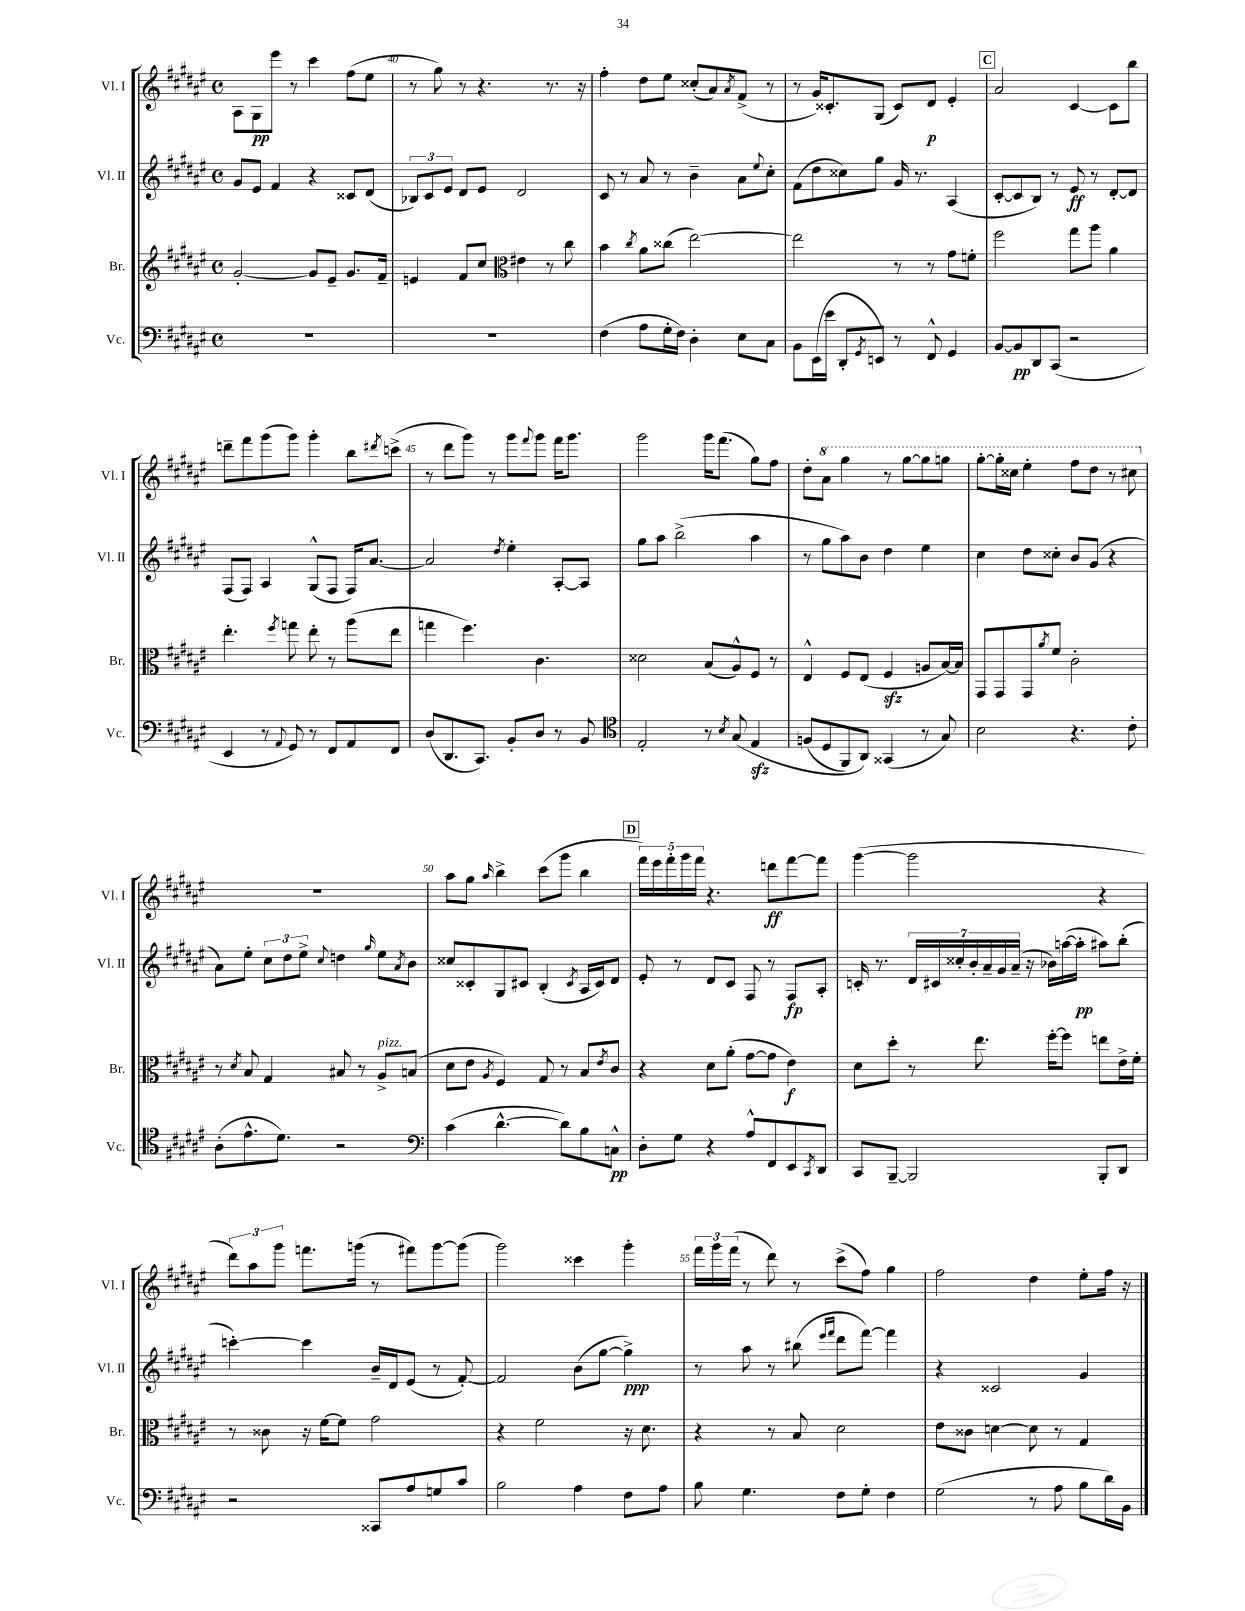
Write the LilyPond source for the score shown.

<<
\new StaffGroup <<
\new Staff = "s0" \with { instrumentName = "Vl. I" shortInstrumentName = "Vl. I" } {
    \clef treble \key fis \major \defaultTimeSignature \time 4/4
    ais8 gis8\pp eis'''8 r8 cis'''4 fis''8( eis''8 |
    r8 gis''8) r8 r4. r8. r16 |
    fis''4-. dis''8 eis''8 cisis''8-.( ais'8) \acciaccatura { ais'8 } fis'8->( r8 |
    r8 gis'16) cisis'8.-. gis8( cisis'8) dis'8\p eis'4-. |
    \mark \markup { \box "C" } ais'2 cis'4~ cis'8 b''8 |
    d'''8-- fis'''8 gis'''8( gis'''8) gis'''4-. b''8 \acciaccatura { dis'''8 } c'''8->( |
    r8 dis'''8 gis'''8) r8 gis'''8 \appoggiatura { fis'''8 } gis'''8 fis'''16 gis'''8. |
    gis'''2 gis'''16 fis'''8.( gis''8) fis''8 |
    dis''8-. \ottava #1 ais''8 gis'''4 r8 gis'''8~ gis'''8 g'''8 |
    gis'''8~-. gis'''16-. cisis'''16 eis'''4-. fis'''8 dis'''8 r8 cis'''8 \ottava #0 |
    R1 |
    ais''8 gis''8 \grace { ais''16 } b''4-> cis'''8( gis'''8 b''4 |
    \mark \markup { \box "D" } \tuplet 5/4 { fis'''16) eis'''16 fis'''16-. gis'''16 fis'''16 } r4. d'''8\ff fis'''8~ fis'''8 |
    gis'''4~( gis'''2 r4 |
    \tuplet 3/2 { dis'''8) ais''8 gis'''8 } f'''8. g'''16( r8 fis'''8) g'''8~ g'''8( |
    gis'''2) cisis'''4 gis'''4-. |
    \tuplet 3/2 { fis'''16 gis'''16 fis'''16( } r8 dis'''8) r8 cis'''8->( fis''8) gis''4 |
    fis''2 dis''4 eis''8-. fis''16 r16 \bar "|." |
}
\new Staff = "s1" \with { instrumentName = "Vl. II" shortInstrumentName = "Vl. II" } {
    \clef treble \key fis \major \defaultTimeSignature \time 4/4
    gis'8 eis'8 fis'4 r4 cisis'8 dis'8( |
    \tuplet 3/2 { bes8) cis'8 eis'8 } dis'8 eis'8 dis'2 |
    cis'8 r8 ais'8 r8 b'4-- ais'8 \appoggiatura { eis''8 } cis''8-. |
    fis'8( dis''8 cisis''8) gis''8 gis'16 r8. ais4( |
    \mark \markup { \box "C" } cis'8~-. cis'8 b8) r8 eis'8\ff r8 dis'8~-. dis'8 |
    fis8( fis8) ais4 gis8-^( fis8 fis16) ais'8.~ |
    ais'2 \acciaccatura { dis''8 } eis''4-. ais8~-. ais8 |
    gis''8 ais''8 b''2->( ais''4 |
    r8 gis''8 ais''8) b'8 dis''4 eis''4 |
    cis''4 dis''8 cisis''8-. b'8 gis'8( r4 |
    ais'8) eis''8-. \tuplet 3/2 { cis''8 dis''8 eis''8-> } \appoggiatura { cis''8 } d''4 \grace { gis''16 } eis''8 \acciaccatura { ais'8 } b'8 |
    cisis''8 cisis'8-. gis8 cis'8 b4-.( \acciaccatura { cis'8 } ais16 cis'16) dis'8 |
    \mark \markup { \box "D" } eis'8-. r8 dis'8 cis'8 fis8 r8 fis8\fp ais8-. |
    c'16-. r8. \tuplet 7/4 { dis'16 cis'16 cisis''16-. b'16-. ais'16-- gis'16 ais'16--( } r16 bes'16) a''16~( a''16-.\pp ais''8) b''8-.( |
    c'''4~-.) c'''4 b'16-- dis'16 eis'8( r8 fis'8~-.) |
    fis'2 b'8( gis''8~ gis''4->\ppp) |
    r8 ais''8 r8 bis''8( \grace { eis'''16 fis'''16 } dis'''8 fis'''8~) fis'''4 |
    r4 cisis'2 gis'4 \bar "|." |
}
\new Staff = "s2" \with { instrumentName = "Br." shortInstrumentName = "Br." } {
    \clef treble \key fis \major \defaultTimeSignature \time 4/4
    gis'2~-. gis'8 eis'8-- gis'8. fis'16-- |
    e'4 fis'8 cis''8 \clef alto eis'4 r8 cis''8 |
    b'4 \acciaccatura { cis''8 } ais'8 cisis''8( eis''2~) |
    eis''2 r8 r8 gis'8 f'8-. |
    \mark \markup { \box "C" } fis''2 gis''8 ais''8 ais'4 |
    eis''4.-. \acciaccatura { fis''8 } g''8 eis''8-. r8 ais''8( eis''8 |
    g''4 fis''4.) cis'4. |
    disis'2 b8( ais8-^) fis8 r8 |
    eis4-^ fis8 eis8( fis4\sfz a8 b16~) b16 |
    gis,8 gis,8 gis,8 \acciaccatura { ais'8 } fis'8 cis'2-. |
    r8 \acciaccatura { dis'8 } b8 gis4 bis8 r8 ais8->^\markup { \italic "pizz." } b8( |
    dis'8 eis'8 \acciaccatura { ais8 } fis4) gis8 r8 b8 \acciaccatura { eis'8 } cis'8 |
    \mark \markup { \box "D" } r4 dis'8 ais'8-.( gis'8~ gis'8 eis'4\f) |
    dis'8 dis''8-. r8 eis''8. fis''16~-. fis''8 e''8 eis'16-> fis'16-. |
    r8 cisis'8 r16 fis'16~ fis'8 gis'2 |
    r4 fis'2 r16 dis'8. |
    r4 r8 b8 dis'2 |
    eis'8 cisis'8 d'4~ d'8 r8 gis4 \bar "|." |
}
\new Staff = "s3" \with { instrumentName = "Vc." shortInstrumentName = "Vc." } {
    \clef bass \key fis \major \defaultTimeSignature \time 4/4
    R1 |
    R1 |
    fis4( ais8 gis16-. fis16) dis4-. eis8 cis8 |
    b,8 eis,16( eis'16 dis,8-. \acciaccatura { gis,8 } e,8) r8 fis,8-^ gis,4 |
    \mark \markup { \box "C" } b,8~ b,8\pp dis,8 cis,8( r2 |
    eis,4 r8 \appoggiatura { ais,8 } gis,8) r8 fis,8 ais,8 fis,8 |
    dis8( dis,8. cis,8.) b,8-. dis8 r8 b,8 |
    \clef tenor eis2-. r8 \acciaccatura { b8 } gis8\( eis4\sfz |
    f8( dis8 fis,8) ais,8\) gisis,4( r8 gis8) |
    b2 r4. cis'8-. |
    ais8-.( eis'8.-^ dis'8.) r2 |
    \clef bass cis'4( dis'4.~-^ dis'8) b8 c8-^\pp |
    \mark \markup { \box "D" } dis8-. gis8 r4 ais8-^ fis,8 eis,8 \acciaccatura { cis,8 } dis,8 |
    cis,8 b,,8~-- b,,2 b,,8-. dis,8 |
    r2 cisis,8 ais8 g8 cis'8 |
    b2 ais4 fis8 ais8 |
    b8 gis4. fis8 gis8-. fis4 |
    gis2( r8 ais8 b8 dis'16) b,16 \bar "|." |
}
>>
>>
\layout { \context { \Score currentBarNumber = #39 \override BarNumber.break-visibility = ##(#f #t #t) barNumberVisibility = #(every-nth-bar-number-visible 5) } }
